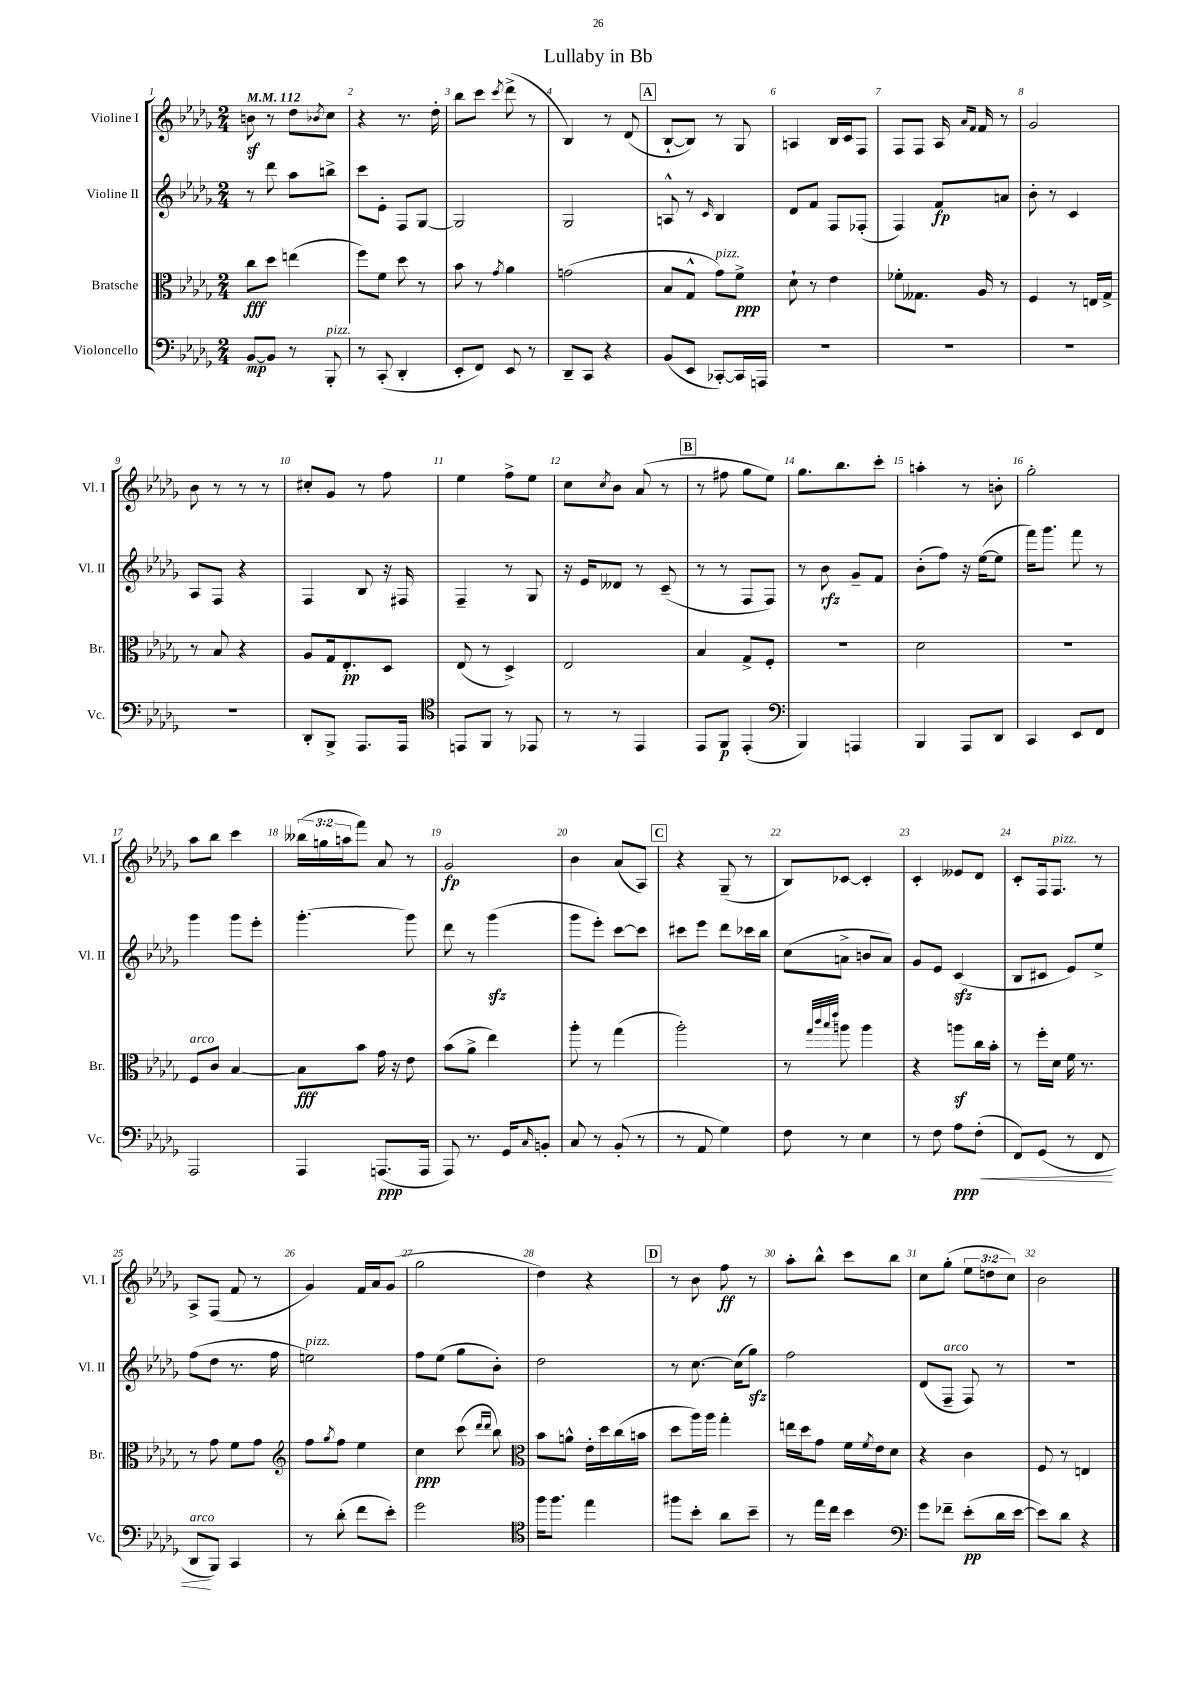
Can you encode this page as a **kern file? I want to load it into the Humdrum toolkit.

**kern	**kern	**kern	**kern
*staff4	*staff3	*staff2	*staff1
*clefF4	*clefC3	*clefG2	*clefG2
*k[b-e-a-d-g-]	*k[b-e-a-d-g-]	*k[b-e-a-d-g-]	*k[b-e-a-d-g-]
*M2/4	*M2/4	*M2/4	*M2/4
*MM112	*MM112	*MM112	*MM112
[8BB-/L	8cc\L	8r	8b\
8BB-/]J	8dd-\J	8ddd-\	8r
8r	(4ee\	8aa-\L	8dd-\L
.	.	.	8qb-/
8BBB-'/	.	8bb^\J	8cc\J
=	=	=	=
8r	8ff\L)	8ccc\L	4r
(8CC'/	8f\J	8e-'\J	.
4DD-'/	8dd-\	8F/L	8.r
.	8r	[8G-/J	.
.	.	.	16dd-'\
=	=	=	=
8EE-'/L	8b-\	2G-/]	8bb-\L
8FF/J)	8r	.	8ccc\J
.	8qg-/	.	8qccc/
8EE-/	4a-\	.	(8ddd-^\
8r	.	.	8r
=	=	=	=
8DD-~/L	(2g\	2G-/	4B-/)
8CC/J	.	.	.
4r	.	.	8r
.	.	.	(8d-/
=	=	=	=
(8BB-/L	8B-/L	8A^^/	[8B-`/L
8EE-/J	8G-^^/J	8r	8B-/]J)
.	.	16qqc/	.
[8CC-'/L)	8g-\L)	4B-/	8r
16CC-/]L	8f^\J	.	8G-/
16AAA/JJ	.	.	.
=	=	=	=
2r	8d-`\	8d-/L	4A/
.	8r	8f/J	.
.	4e-\	8F/L	16B-/LL
.	.	.	16c/J
.	.	(8F-'/J	8F/J
=	=	=	=
2r	8f-'\L	4F/)	8F/L
.	8.G--\J	.	8F/J
.	.	8f/L	16A-/
.	.	.	16qqa-/LL
.	.	.	16qqf/JJ
.	16A-/	.	16f/
.	8r	8a/J	8r
=	=	=	=
2r	4F/	8b-'\	2g-/
.	.	8r	.
.	8r	4c/	.
.	16E/LL	.	.
.	16G-^/JJ	.	.
=	=	=	=
2r	8r	8A-/L	8b-\
.	8B-/	8F/J	8r
.	4r	4r	8r
.	.	.	8r
=	=	=	=
8DD-'/L	8A-/L	4F/	8cc#'/L
8BBB-^/J	16G-/k	.	8g-/J
.	8.E-'/	.	.
8.AAA-/L	.	8B-/	8r
.	8D-/J	16r	8ff\
16AAA-/Jk	.	16F#/	.
=	=	=	=
*clefC4	*	*	*
8EE/L	(8E-/	4F~/	4ee-\
8FF/J	8r	.	.
8r	4D-^/)	8r	8ff^\L
8EE-/	.	8G-/	8ee-\J
=	=	=	=
8r	2E-/	16r	8cc\L
.	.	16e-/LK	.
.	.	.	8qcc/
8r	.	8d--/J	8b-\J
4EE-/	.	8r	(8a-/
.	.	(8c~/	8r
=	=	=	=
8EE-/L	4B-/	8r	8r
8FF/J	.	8r	8ff#\
(4EE-'/	8G-^/L	8F/L	8gg-\L
.	8F'/J	8F/J)	8ee-\J)
=	=	=	=
*clefF4	*	*	*
4BBB-/)	2r	8r	8.gg-\L
.	.	8b-\	.
.	.	.	8.bb-\
4AAA/	.	8g-~/L	.
.	.	8f/J	8ccc'\J
=	=	=	=
4BBB-/	2d-\	(8b-'\L	4aa'\
.	.	8ff\J)	.
8AAA-/L	.	16r	8r
.	.	([16ee-\LK	.
8DD-/J	.	8ee-\]J	8b'\
=	=	=	=
4CC/	2r	16fff\LK)	2gg-'\
.	.	8.ggg-\J	.
8EE-/L	.	8fff\	.
8FF/J	.	8r	.
=	=	=	=
2AAA-/	8F/L	4ggg-\	8aa-\L
.	8c/J	.	8bb-\J
.	[4B-/	8ggg-\L	4ccc\
.	.	8eee-'\J	.
=	=	=	=
4AAA-/	8B-\]L	[4.ggg-'\	(24bb--\LL
.	.	.	24gg\
.	.	.	24aa\J
.	8b-\J	.	8fff\J)
(8.AAA/L	16g-\	.	8a-/
.	16r	.	.
.	8e-\	8ggg-\]	8r
16AAA/Jk	.	.	.
=	=	=	=
8AAA-/)	(8b-\L	8ddd-\	2g-/
8.r	8a-^\J	8r	.
.	4ee-\)	(4ggg-\	.
16GG-/LK	.	.	.
16qqC/	.	.	.
8BB'/J	.	.	.
=	=	=	=
8C/	8aa-'\	8ggg-\L	4b-\
8r	8r	8eee-'\J)	.
(8BB-'/	(4gg-\	[8ccc\L	(8a-/L
8r	.	8ccc\]J	8A-/J)
=	=	=	=
8r	2aa-'\)	8ccc#\L	4r
8AA-/	.	8eee-\J	.
4G-\)	.	8ddd-\L	(8G-~/
.	.	16ccc-\L	8r
.	.	16bb-\JJ	.
=	=	=	=
8F\	8r	(8cc\L	8B-/L)
.	32qqgg-/LLL	.	.
.	32qqccc/	.	.
.	32qqbb-/	.	.
.	32qqeee-/JJJ	.	.
8r	8aa\	8a^\J	[8c-/J
4E-\	4aa\	8b/L	4c-'/]
.	.	8a/J)	.
=	=	=	=
8r	4r	8g-/L	4c'/
8F\	.	8e-/J	.
8A-\L	8aa\L	(4c/	8e--/L
(8F'\J	16cc\L	.	8d-/J
.	16b-'\JJ	.	.
=	=	=	=
8FF/L)	8r	8B-/L	8c'/L
(8GG-/J	16ff'\LL	8c#/J	16F/k
.	16d-\JJ	.	8.F/J
8r	16f\	8e-/L)	.
.	8.r	.	.
8FF/	.	8ee-^/J	8r
=	=	=	=
8DD-/L	8r	(8ff\L	8A-^/L
8BBB-/J)	8g-\	8dd-\J	(8F/J
4CC/	8f\L	8.r	8f/
.	8g-\J	.	8r
.	.	16ff\	.
=	=	=	=
*	*clefG2	*	*
8r	8ff\L	2ee\)	4g-/)
.	8qgg-/	.	.
(8d-'\	8ff\J	.	.
8f\L	4ee-\	.	16f/LL
.	.	.	16a-/J
8e-'\J)	.	.	(8g-/J
=	=	=	=
2g-\	4cc\	8ff\L	2gg-\
.	.	(8ee-\J	.
.	(8ccc\	8gg-\L	.
.	16qqddd-/LL	.	.
.	16qqddd-/JJ	.	.
.	8bb-\)	8b-'\J)	.
=	=	=	=
*clefC4	*clefC3	*	*
16ff\LK	8b-\L	2dd-\	4dd-\)
8.ff\J	.	.	.
.	8a^^\J	.	.
4ee-\	16e-'\LL	.	4r
.	16dd-\	.	.
.	(16cc\	.	.
.	16b\JJ	.	.
=	=	=	=
8ff#\L	8dd-\L	8r	8r
8b-'\J	16aa-\L)	[8.cc\	8b-\
.	16aa-\JJ	.	.
8a-\L	4gg-'\	.	8ff\
.	.	(16cc\]LK	.
8b-~\J	.	8gg-\J)	8r
=	=	=	=
8r	16ee\LL	2ff\	8aa-'\L
.	16dd-\J	.	.
16ee-\LL	8g-\J	.	8bb-^^\J
16cc\JJ	.	.	.
4b-\	16f\LL	.	8ccc\L
.	8qf/	.	.
.	16e-\J	.	.
.	8d-\J	.	8bb-\J
=	=	=	=
*clefF4	*	*	*
8g-\L	4r	(8d-/L	8cc\L
8f-~\J	.	8F~/J	(8gg-'\J
(8e-'\L	4c\	8F/)	12ee-\L
.	.	.	12dd\
16d-\L	.	8r	.
.	.	.	12cc\J)
[16e-\JJ	.	.	.
=	=	=	=
8e-\]L)	8F/	2r	2b-\
8d-\J	8r	.	.
4r	4E/	.	.
==	==	==	==
*-	*-	*-	*-
